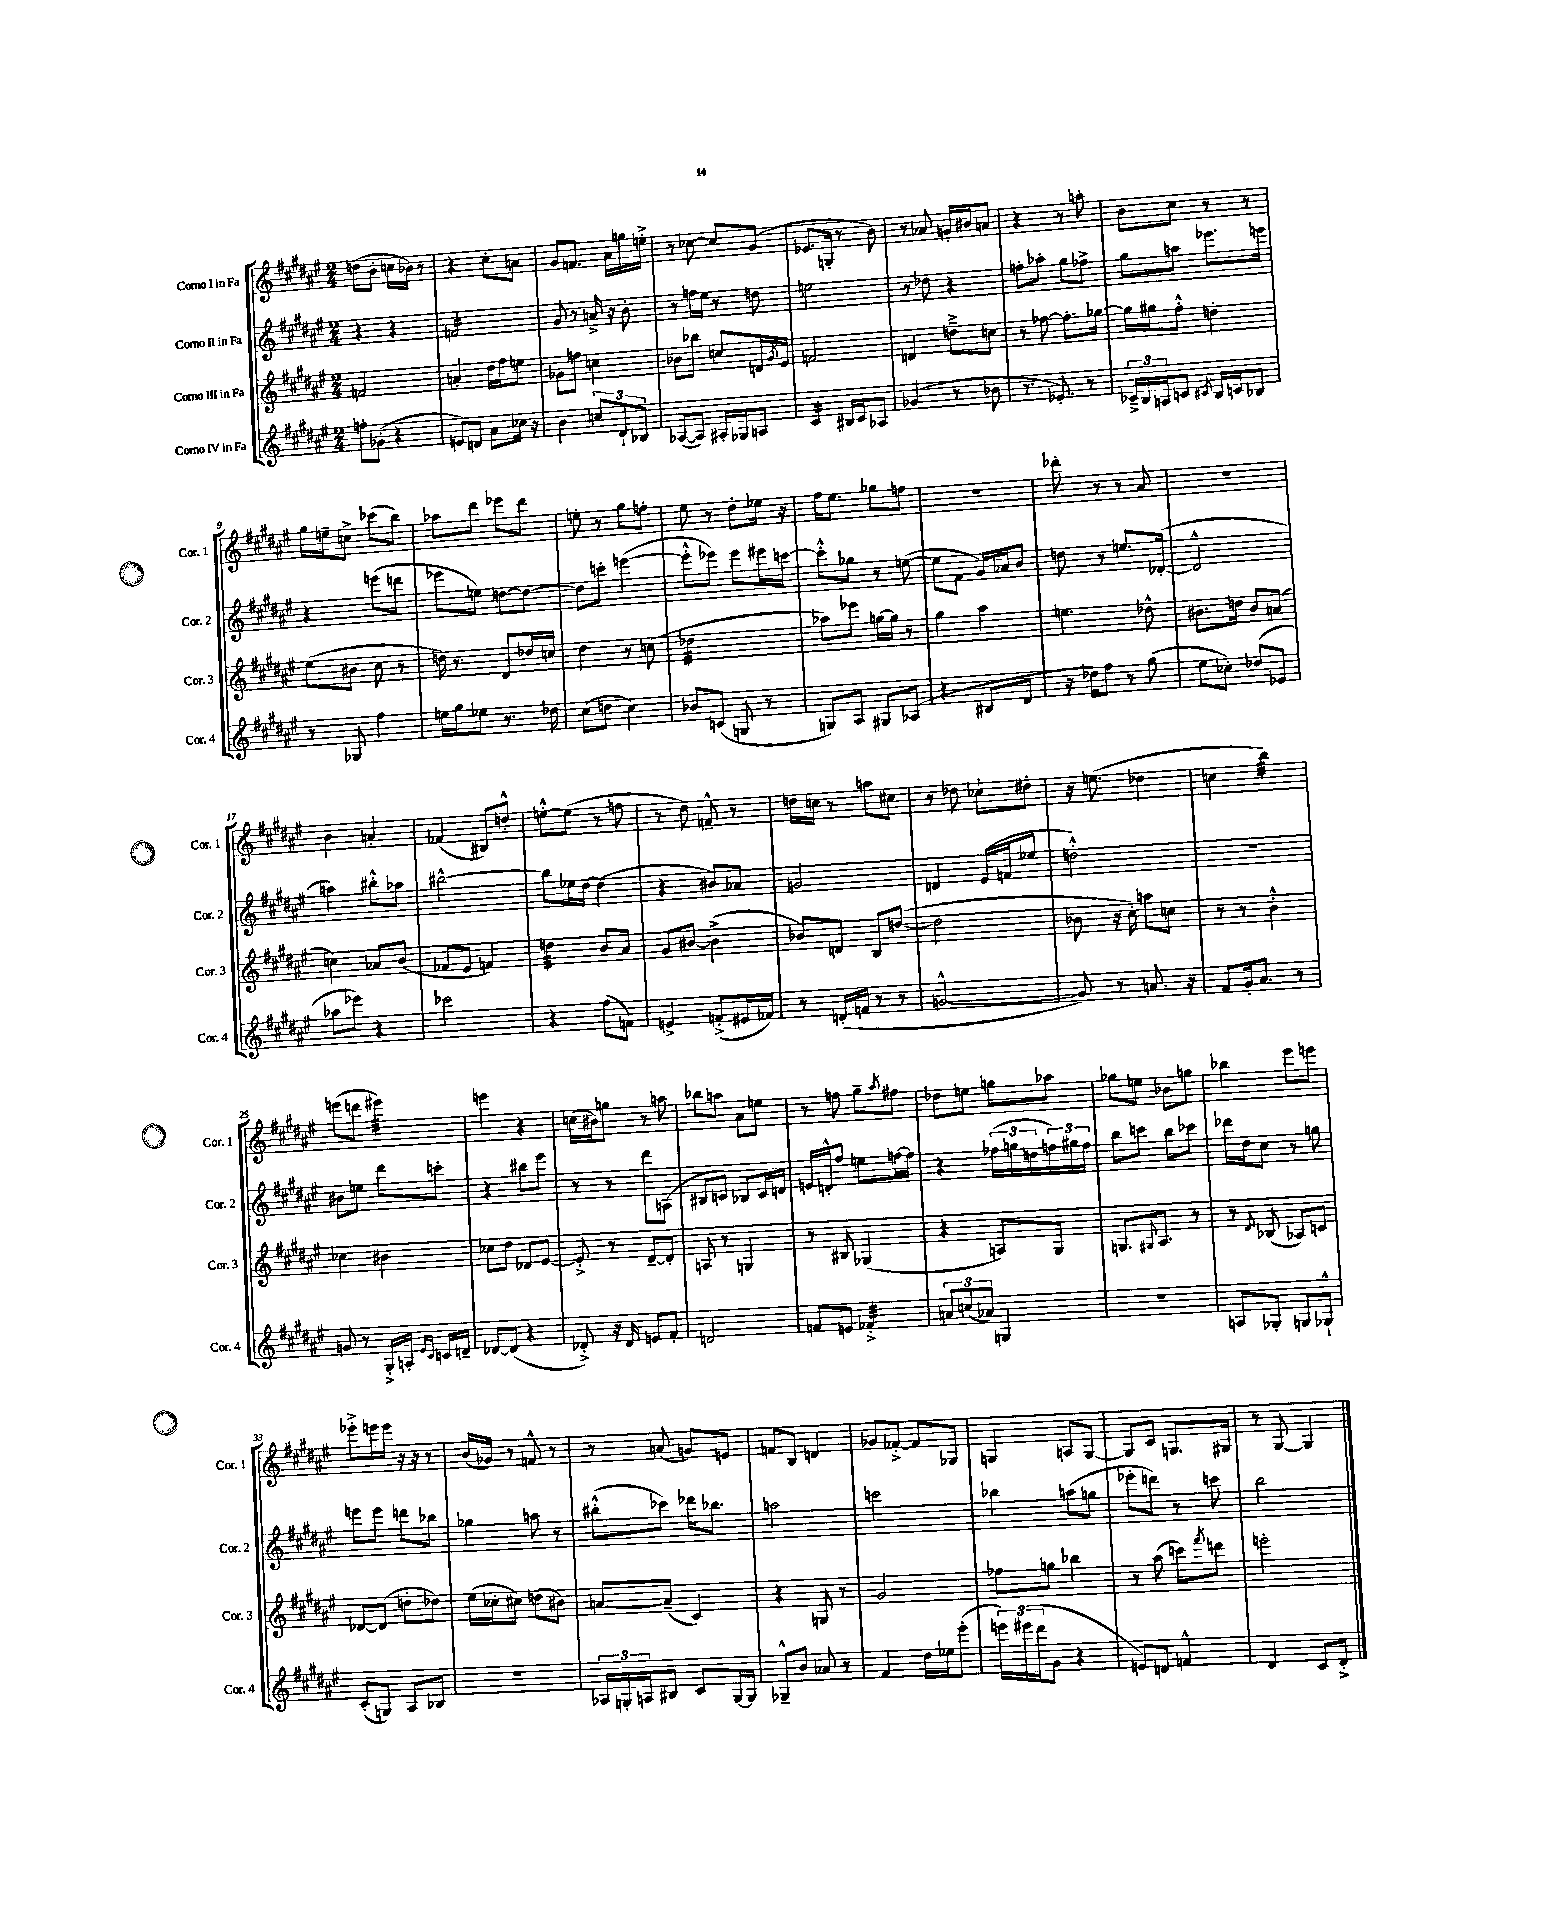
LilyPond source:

<<
\new StaffGroup <<
\new Staff = "s0" \with { instrumentName = "Corno I in Fa" shortInstrumentName = "Cor. 1" } {
    \clef treble \key fis \major \numericTimeSignature \time 2/4
    d''8( b'8-. c''16 bes'16) r8 |
    r4 cis''8-. a'8 |
    gis'8 f'8. ais'16 g''16 e''16-.-> |
    r8 ces''8~ ces''8 gis'8( |
    ees'8. g16-. r8 b'8) |
    r8 aes'8 g'16-. bis'16 a'8 |
    r4 r8 a''8-. |
    b'8 cis''8 r8 r8 |
    gis''16 e''16-- c''8-> ces'''8( b''8) |
    aes''8 dis'''8 ees'''8 dis'''8 |
    e''8-. r8 gis''8 f''8-. |
    eis''8 r8 dis''8-. ees''16 r16 |
    fis''16 eis''8. ges''8 f''8 |
    R2 |
    des'''8-. r8 r8 ais'8 |
    R2 |
    b'4 a'4-. |
    fes'4( bis8) d''8-.-^ |
    e''8~-.-^ e''8( r8 f''8 |
    r8 dis''8) f'8---^ r8 |
    d''16 c''16 r8 a''8 cis''8 |
    r8 des''8 ces''8-! dis''8-. |
    r16 e''8.( des''4 |
    c''4 b''4:32) |
    e'''8( d'''8 eis'''4:32) |
    e'''4 r4 |
    c''16( bis'16) g''8 r8 a''8 |
    bes''8 a''8 ais'8 e''8 |
    r8 f''8 gis''8-- \acciaccatura { ais''8 } fis''8 |
    des''8 e''8 g''8 aes''8 |
    ges''8 e''8 bes'8 g''8 |
    bes''4 eis'''8 e'''8 |
    ees'''8-.-> e'''16 e'''16 r16 r16 r8 |
    b'16( ges'16) r8 f'8-^ r8 |
    r8 a'8( g'8) e'8 |
    f'8 b8 d'4 |
    ges'8 fes'8~-.-> fes'8 ges8 |
    g4 a8 g8~ |
    g8 cis'8 g8. gis16 |
    r8 gis8~ gis4 \bar "|." |
}
\new Staff = "s1" \with { instrumentName = "Corno II in Fa" shortInstrumentName = "Cor. 2" } {
    \clef treble \key fis \major \numericTimeSignature \time 2/4
    r4 r4 |
    f'2:16 |
    gis'8 r8 a'16-> r16 b'8-. |
    r8 f''16 eis''16 r8 d''8 |
    e''2 |
    r8 des''8 r4 |
    f''8-. aes''8-. gis''8 fes''8-> |
    gis''8 a''8 ees'''8. e'''16 |
    r4 e'''8( d'''8 |
    ees'''8 e''8) d''8~ d''8~ |
    d''8 c'''8-. e'''4~( |
    e'''8-.-^ ees'''8) ees'''8 eis'''16 c'''16~ |
    c'''8-.-^ ges''8 r8 e''8~( |
    e''8 fis'8 gis'16) aes'16 b'8 |
    d''8 r8 e''8. des'16~-.( |
    des'2-^ |
    a''4) bis''8-.-^ aes''8 |
    bis''2~-^ |
    bis''8 ees''16 dis''16~ dis''4( |
    r4 bis'8) aes'8 |
    g'2 |
    d'4 eis'16( f'16 ees''8 |
    d''2-.-^) |
    R2 |
    bis'8 e''8 dis'''8 c'''8-. |
    r4 bis''8 eis'''8 |
    r8 r8 dis'''8 a8( |
    bis8 c'8) bes8 c'16 d'16 |
    e'16 d'16-.-^ fis''8 e''8 f''16~ f''16 |
    r4 \tuplet 3/2 { fes''16( g''16 d''16 } \tuplet 3/2 { f''16) gis''16 f''16 } |
    b''8 c'''8 b''8 ces'''8 |
    des'''16 dis''16 cis''8 r8 g''8 |
    e'''8 e'''8 d'''8 bes''8 |
    ges''4 a''8 r8 |
    bis''8-.-^( ces'''8) des'''16 bes''8. |
    a''2 |
    c'''2 |
    bes''4 a''8( g''8 |
    ees'''8-. d'''8) r8 c'''8 |
    b''2 \bar "|." |
}
\new Staff = "s2" \with { instrumentName = "Corno III in Fa" shortInstrumentName = "Cor. 3" } {
    \clef treble \key fis \major \numericTimeSignature \time 2/4
    f'2 |
    a'4-. dis''16 fis''16 e''8 |
    ges'8 f''8 c''4 |
    bes'8 bes''8 c''8 d'16 \acciaccatura { gis'8 } eis'16 |
    f'2 |
    d'4 d''8---> c''8 |
    r8 fes''8~ fes''8.-. ges''16~ |
    ges''16 gis''16 fis''8-.-^ d''4-. |
    eis''8( bis'8 cis''8 r8 |
    d''16) r8. dis'8 des''16 c''16 |
    dis''4 r8 c''8( |
    des''2:32 |
    aes''8) ees'''8 g''16~ g''16 r8 |
    gis''4 ais''4 |
    e''4. des''8-^ |
    bis'8. d''16 bis'8 a'8( |
    c''4) aes'8 b'8( |
    fes'8 eis'8 f'4) |
    d''4:32 b'8 ais'8 |
    gis'8 bis'8~ bis'4->( |
    bes'8) d'8 b8 d''8~( |
    d''2 |
    bes'8 r16 cis''16-.) a''8 c''8 |
    r8 r8 b'4-.-^ |
    ces''4 bis'4 |
    ces''8 dis''8 des'8 eis'8~ |
    eis'8-.-> r8 dis'8~-- dis'8-. |
    a8 r8 g4 |
    r8 bis8 ges4( |
    r4 a8) gis8 |
    g8. \appoggiatura { gis8 } ais8. r8 |
    r8 \appoggiatura { dis'8 } bes8( aes8) c'8 |
    des'8~ des'8( d''8-. des''8) |
    eis''16( ces''16-. cis''8) d''8( bis'8) |
    a'8~ a'8--( cis'4) |
    r4 g8 r8 |
    gis'2 |
    fes''8 g''8 bes''4 |
    r8 ais''8( c'''8) \acciaccatura { fis'''8 } d'''8 |
    e'''2-. \bar "|." |
}
\new Staff = "s3" \with { instrumentName = "Corno IV in Fa" shortInstrumentName = "Cor. 4" } {
    \clef treble \key fis \major \numericTimeSignature \time 2/4
    f''8-. ges'8-.( r4 |
    e'8) d'8 ais'8 ces''16 r16 |
    b'4 \tuplet 3/2 { c''8 dis'8-! bes8 } |
    aes8~( aes8) ais16-. ges16 a8 |
    cis'4:16 bis16 cis'16 aes8 |
    ges'4( r8 bes'8 |
    r8. ees'8.-.) r8 |
    \tuplet 3/2 { ces'16---> b16 a16 } c'8 \acciaccatura { cis'8 } b16 c'16 bes8 |
    r8 ges8 fis''4 |
    e''16 gis''16 ees''8 r8. des''16 |
    cis''8( d''8 cis''4) |
    bes'8 c'8( g8 r8 |
    g8) ais8 gis8 aes8( |
    r4 bis8 dis'8 |
    r16 des''16) fis''8 r8 gis''8( |
    eis''8 ces''8-.) des''8( ees'8 |
    aes''8 ees'''8) r4 |
    ces'''2 |
    r4 fis''8( f'8) |
    e'4-> f'8-.->( eis'16 fes'16) |
    r8 d'16-.( f'16 r8 r8 |
    g'2~-^ |
    g'8) r8 a'8. r16 |
    fis'8 gis'16-. ais'8. r8 |
    g'8 r8 gis16-.-> a16-. \grace { eis'16 cis'16 } c'16 d'16-- |
    des'8~ des'8( r4 |
    des'8-.->) r16 des'16 e'8 fis'8-. |
    d'2 |
    f'8 e'8 fes'4:32-.-> |
    \tuplet 3/2 { a'8 c''8( aes'8) } g4 |
    R2 |
    a8 ges8-. g8 ges8-!-^ |
    cis'8-.( g8) ais8 bes8 |
    r2 |
    \tuplet 3/2 { aes16 g16-. a16 } bis8 cis'8 g16~ g16 |
    ges8---^ b'8 aes'8 r8 |
    fis'4 dis''16 ees''16 eis'''8-.( |
    \tuplet 3/2 { e'''16) eis'''16( dis'''16 } gis'8 r4 |
    e'8) d'8 f'4-^ |
    dis'4 cis'8 dis'8-.-> \bar "|." |
}
>>
>>
